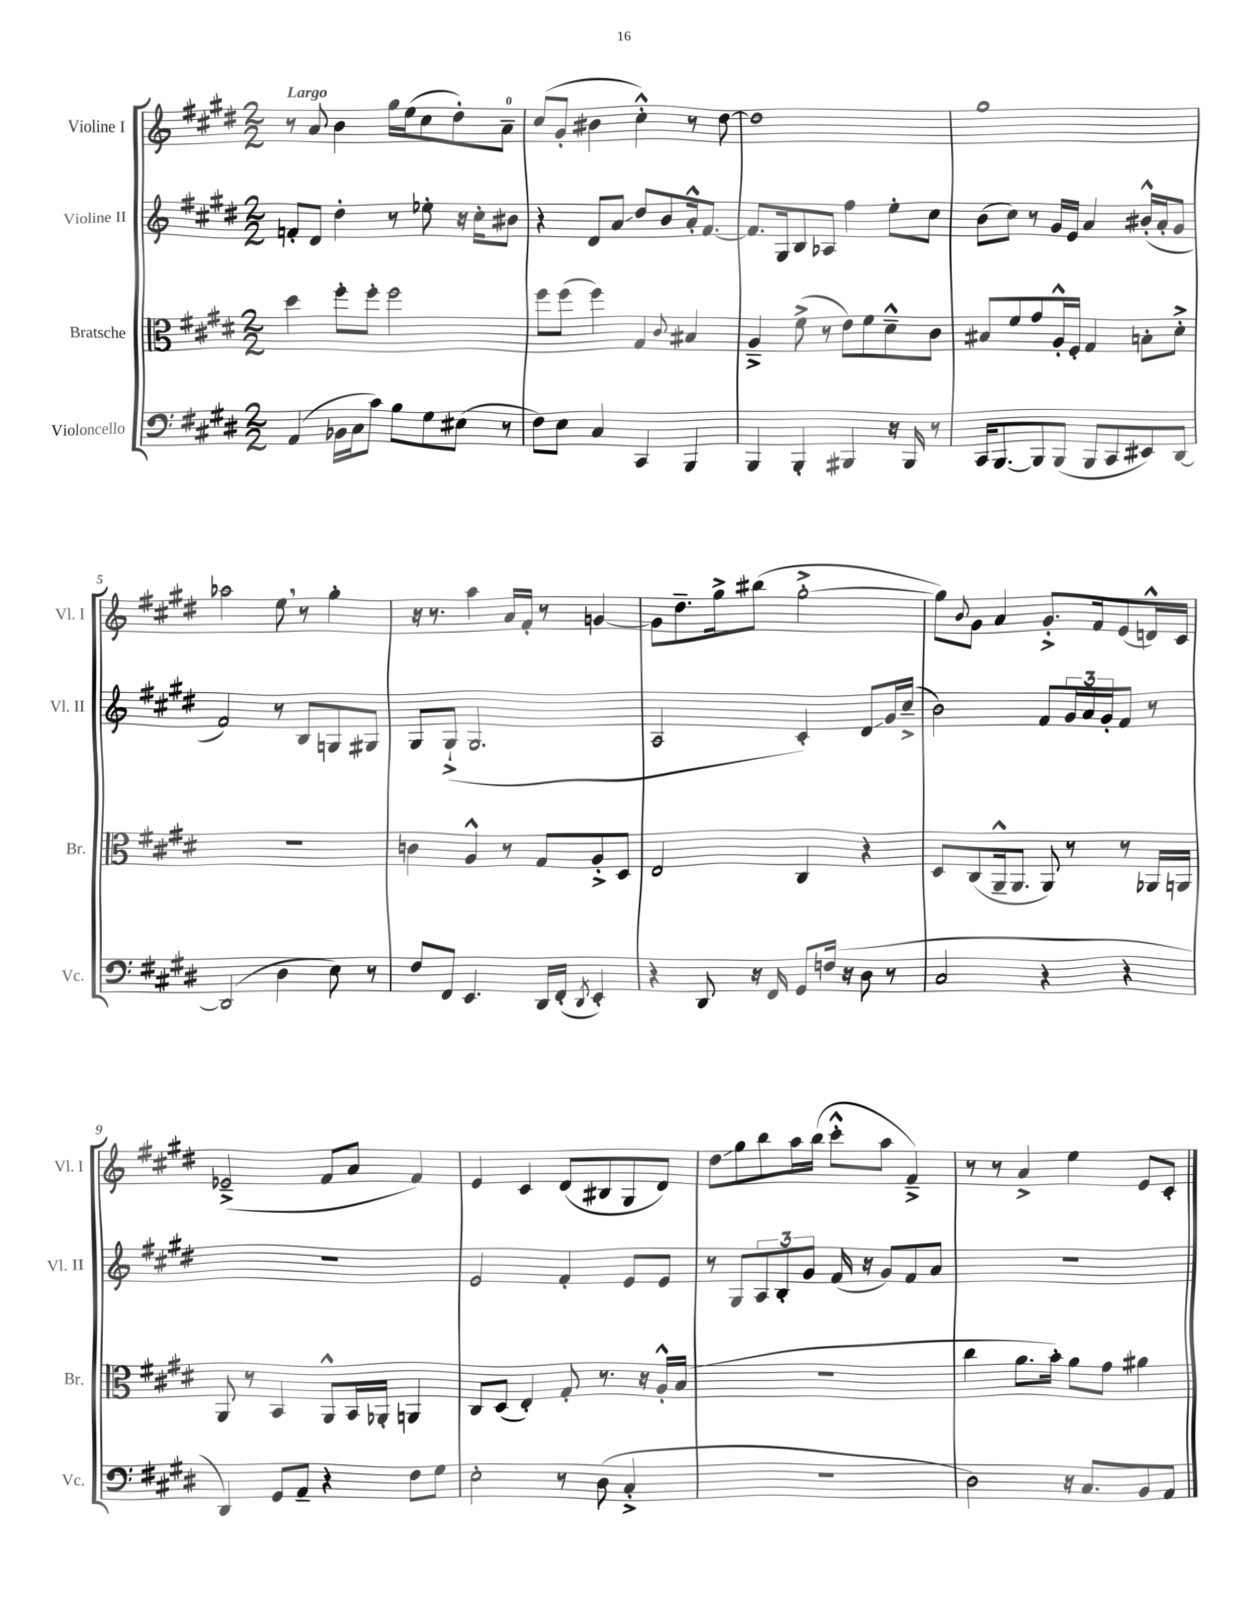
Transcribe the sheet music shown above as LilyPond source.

<<
\new StaffGroup <<
\new Staff = "s0" \with { instrumentName = "Violine I" shortInstrumentName = "Vl. I" } {
    \clef treble \key e \major \numericTimeSignature \time 2/2 \tempo "Largo"
    r8 a'8 b'4 gis''16 e''16( cis''8 dis''8-.) a'8-0-- |
    cis''8( gis'8-. bis'4 cis''4-.-^) r8 dis''8~ |
    dis''1 |
    gis''1 |
    aes''2 e''8 \breathe r8 gis''4-. |
    r16 r8. a''4 a'16 fis'16-. r8 g'4~ |
    g'8 dis''8.-- gis''16-> bis''8( gis''2~-.-> |
    gis''8) \appoggiatura { b'8 } gis'8 a'4 gis'8.-.-> fis'16 e'8( d'16-^) cis'16 |
    ees'2--->( fis'8 a'8 fis'4) |
    e'4 cis'4 dis'8( bis8 gis8 dis'8) |
    dis''8\glissando gis''8 b''8 a''16 b''16( cis'''8-.-^ a''8 fis'4--->) |
    r8 r8 a'4-> e''4 e'8 cis'8-. \bar "|." |
}
\new Staff = "s1" \with { instrumentName = "Violine II" shortInstrumentName = "Vl. II" } {
    \clef treble \key e \major \numericTimeSignature \time 2/2
    f'8-. dis'8 dis''4-. r8 ees''8-. r16 cis''16-. bis'8 |
    r4 dis'8 a'8\glissando dis''8 b'8 a'16-.-^ fis'8.~ |
    fis'8. gis16 b8 aes8 fis''4 e''8-. cis''8 |
    b'8( cis''8) r8 gis'16 e'16 a'4 bis'16-.-^( a'16-. gis'8 |
    fis'2) r8 b8 g8 gis8 |
    gis8 gis8-!->( gis2. |
    a2 cis'4-.) dis'8\glissando gis'16 cis''16--->( |
    b'2) fis'8 \tuplet 3/2 { gis'16 a'16 gis'16-. } fis'8 r8 |
    R1 |
    e'2 fis'4-. e'8 e'8 |
    r8 gis8 \tuplet 3/2 { a8 b8-. gis'8 } fis'16( r16 gis'8) fis'8 a'8 |
    R1 \bar "|." |
}
\new Staff = "s2" \with { instrumentName = "Bratsche" shortInstrumentName = "Br." } {
    \clef alto \key e \major \numericTimeSignature \time 2/2
    dis''4 fis''8-. fis''8-. fis''2 |
    fis''8 fis''8( fis''4) gis4 \appoggiatura { cis'8 } bis4 |
    a4---> fis'8->( r8 e'8) fis'8 dis'8---^ cis'8 |
    bis8 fis'8 gis'8 a16-.-^ fis16-. gis4 b8-. dis'8-.-> |
    R1 |
    c'4 a4-^ r8 gis8 a8-.-> dis8 |
    e2 cis4 r4 |
    dis8 cis8( a,16---^ a,8. a,8) r8 r8 aes,16 a,16 |
    a,8 r8 b,4 a,8-^ b,16 aes,16-. a,4 |
    cis8 dis8( e4-.) gis8-. r8. r16 a16-.-^ b16( |
    R1 |
    cis''4 a'8. b'16-.) a'8 gis'8 ais'4 \bar "|." |
}
\new Staff = "s3" \with { instrumentName = "Violoncello" shortInstrumentName = "Vc." } {
    \clef bass \key e \major \numericTimeSignature \time 2/2
    a,4( bes,16 cis16 cis'8) b8 gis8 eis8( r8 |
    fis8) e8 cis4 cis,4 b,,4 |
    b,,4 b,,4-. bis,,4 r16 bis,,16 r8 |
    cis,16 b,,8.~ b,,8 b,,8( b,,8 cis,8 eis,8) dis,8~ |
    dis,2( dis4 e8) r8 |
    fis8 fis,8 e,4. dis,16 fis,16-.( \acciaccatura { dis,8 } e,4-.) |
    r4 dis,8 r16 fis,16 gis,8 f16( r16 dis8 r8 |
    cis2 r4 r4 |
    dis,4) gis,8 a,8-- r4 fis8 gis8 |
    e2-. r8 dis8( cis4-.-> |
    R1 |
    dis2) r16 cis8. b,8 a,8 \bar "|." |
}
>>
>>
